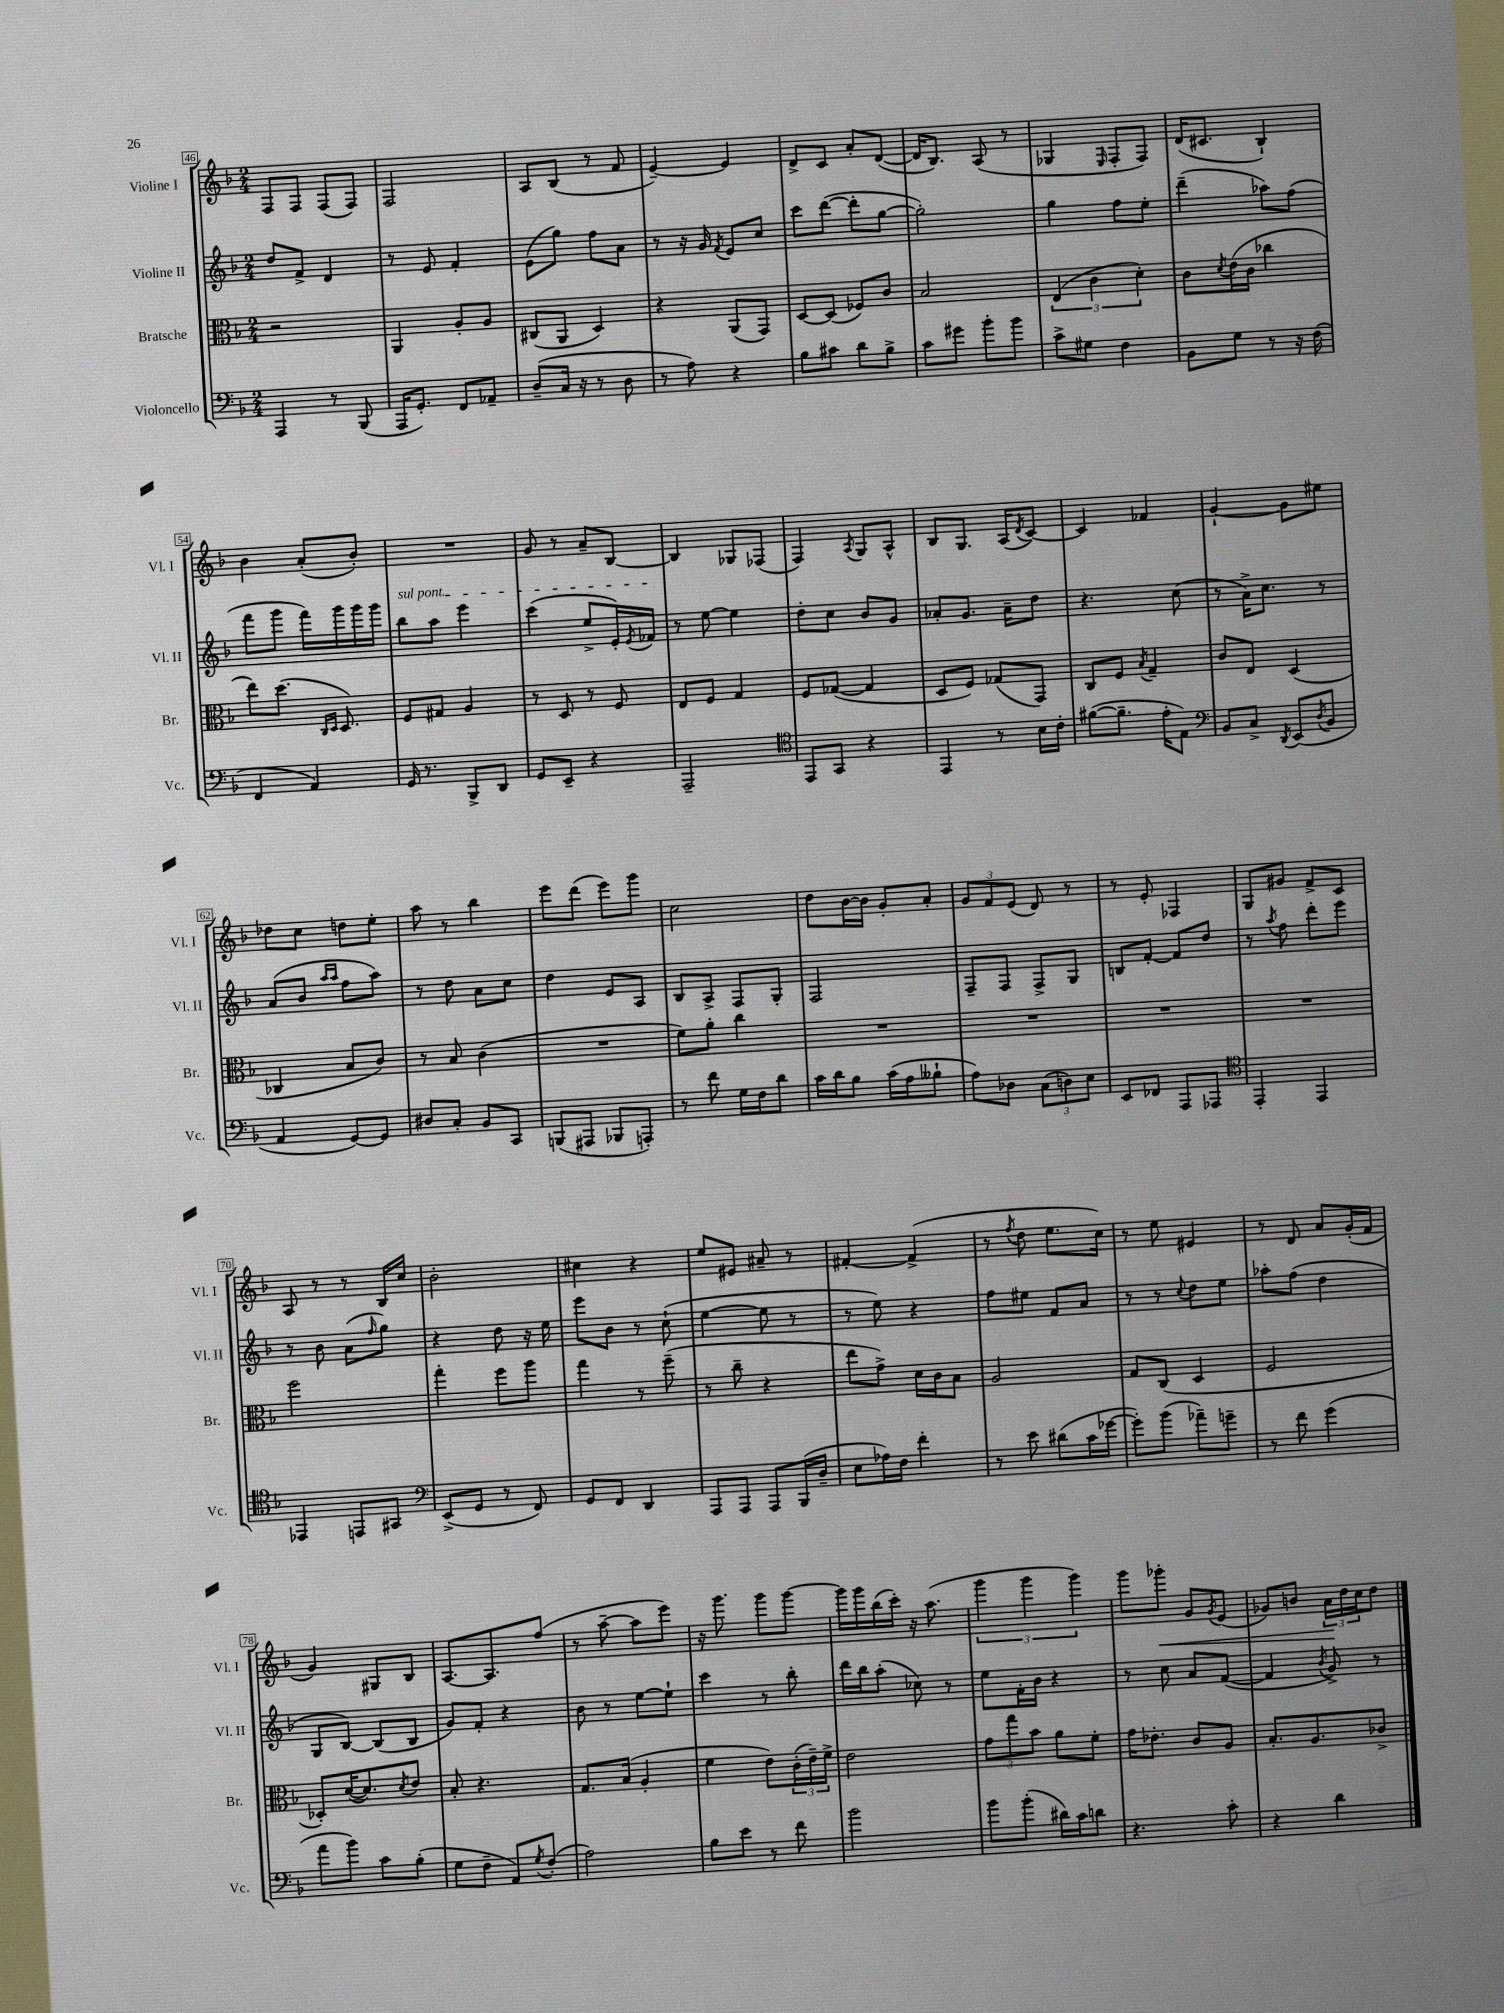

**kern	**kern	**kern	**kern
*staff4	*staff3	*staff2	*staff1
*clefF4	*clefC3	*clefG2	*clefG2
*k[b-]	*k[b-]	*k[b-]	*k[b-]
*M2/4	*M2/4	*M2/4	*M2/4
4AAA	2r	8dd	8F
.	.	8f^	8F
8r	.	4d	(8F
(8BBB-	.	.	8F)
=	=	=	=
16AAA	4AA	8r	2F
8.GG')	.	.	.
.	.	8e	.
8FF	8A'	4f'	.
8AA-~	8A	.	.
=	=	=	=
(8D~	(8C#	(8e	8A
16C	8AA	8gg)	(8B-
16r	.	.	.
8r	4D)	8ff	8r
8D	.	8a	8f
=	=	=	=
8r	4r	8r	[4e~)
8A)	.	16r	.
.	.	16g	.
.	.	8qf	.
4r	(8AA	8e	4e]
.	8GG)	8cc	.
=	=	=	=
8B-	[8D	8ccc	8d^
8c#	(8D]	([8ddd	8c
8d	8F-)	8ddd']	8a'
8B-^	8c	[8gg	([8d
=	=	=	=
8c	2B-	2gg'])	16d]
.	.	.	8.B-)
8g#	.	.	.
8b-'	.	.	(8A
8b-	.	.	8r
=	=	=	=
8c^	(6E	4gg	4G-
8G#	.	.	.
.	6c	.	.
.	.	.	16qqE
4F	.	8ff	8F'
.	6d')	.	.
.	.	8ee'	8F)
=	=	=	=
8BB-	8c	(4ddd~	(16d
.	.	.	8.c#
.	8qd	.	.
8G	(16e	.	.
.	16c	.	.
8r	4cc-	8aa-)	4B-`)
16r	.	(8ff	.
(16F	.	.	.
=	=	=	=
4FF	8ee)	8fff	4b-
.	(8.dd	8ggg	.
4AA)	.	16fff)	(8a'
.	16qqC	.	.
.	16qqD	.	.
.	8.D)	16ggg	.
.	.	16ggg	8b-')
.	.	16ggg	.
=	=	=	=
16GG	8F	8bb-	2r
8.r	.	.	.
.	8G#	8aa	.
8BBB-^	4A	4eee	.
8DD	.	.	.
=	=	=	=
8GG	8r	(4ccc	8g
8EE~	8D	.	8r
4r	8r	8ee^	8a~
.	8F	16e')	[8B-
.	.	8qe	.
.	.	16f-	.
=	=	=	=
2AAA~	8E	8r	4B-]
.	8F	[8ee	.
.	4G	4ee]	8G-
.	.	.	(8F-
=	=	=	=
*clefC4	*	*	*
8EE	8F	8dd'	4F)
8GG	([8G-	8cc	.
.	.	.	8qA
4r	4G-]	8b-	8G
.	.	8g	8A^^
=	=	=	=
4EE	8D	8a-'	8B-
.	8F)	8.g	8.G
8r	(8G-	.	.
.	.	16a-~	(16A
.	.	.	8qd
16B-	8GG)	8dd	[8c)
16c'	.	.	.
=	=	=	=
([8f#	8C	4.r	4c]
8.f#~]	8F	.	.
.	8qB-	.	.
.	4G~	.	4f-
16e'	.	.	.
8E)	.	(8cc	.
=	=	=	=
*clefF4	*	*	*
8BB-	8c	8r	[4g`
8C^	8E	16a^)	.
.	.	8.cc	.
8qDD	.	.	.
(8EE	(4D	.	8g]
8qD	.	.	.
8BB-	.	8r	8ee#
=	=	=	=
4AA	4C-	(8a	8dd-
.	.	8b-	8cc
.	.	16qqaa	.
.	.	16qqaa	.
[8GG)	8B-	8ff	8dd
8GG]	8c)	8aa)	8ee'
=	=	=	=
8D#	8r	8r	8aa
8C'	8B-	8dd	8r
8BB-	(4c	8a	4bb-
8CC	.	8cc	.
=	=	=	=
(8BBB	2r	4dd	8eee
8AAA#	.	.	(8ddd
8BBB-	.	8e	8eee)
8AAA')	.	8A	8ggg
=	=	=	=
8r	8f)	8B-	2cc
8f	8a'	8A^	.
16G	4cc	8F	.
16F	.	.	.
8d	.	8G'	.
=	=	=	=
16c	2r	2F	8dd
16d	.	.	.
8B-	.	.	[16b-
.	.	.	16b-]
(16c	.	.	8g'
16A	.	.	.
8B--`	.	.	8a'
=	=	=	=
8A)	2r	8F~	12g
.	.	.	12f
8D-	.	8F	.
.	.	.	(12e
(12C	.	8F^	8d)
12D)	.	.	.
.	.	8G	8r
12E	.	.	.
=	=	=	=
8EE	2r	8B	8r
8FF-	.	[8f'	8e'
8AAA	.	8f]	4F-
8AAA-	.	8dd	.
=	=	=	=
*clefC4	*	*	*
4EE'	2r	8r	8G
.	.	8qaa	.
.	.	8ff	8g#
4EE	.	8ddd'	8f^
.	.	8eee	8c
=	=	=	=
4EE-	2ff	8r	8A
.	.	8b-	8r
8EE	.	(8a	8r
.	.	16qqff	.
8GG#	.	8gg)	16B-
.	.	.	16cc
=	=	=	=
*clefF4	*	*	*
(8EE^	4gg'	4r	2b-'
8GG	.	.	.
8r	8ff	8dd	.
8FF)	8aa	16r	.
.	.	16ee	.
=	=	=	=
8GG	4gg	8eee	4cc#
8FF	.	8b-	.
4DD	8r	8r	4r
.	(8ff~	(8cc`	.
=	=	=	=
8AAA	8r	[4ee	8ee
8AAA	8cc~	.	8e#
8AAA	4r	8ee]	8a#~
(16BBB-	.	8r	8r
16D~	.	.	.
=	=	=	=
8E	8ee	8r	[4f#'
16A-)	8g^)	8ee)	.
16F	.	.	.
4f'	16d	4r	(4f#^]
.	16c	.	.
.	8B-	.	.
=	=	=	=
8r	2A	8ff	8r
.	.	.	8qff
8e	.	8ee#	8dd
(8d#	.	8f	8.ee
16c	.	8a	.
[16g-	.	.	16cc)
=	=	=	=
8g-'])	8G	8r	8r
(8b-	(8C	8r	8ee
.	.	8qqcc	.
8a-~)	4D	8dd	4e#
8g~	.	8ee	.
=	=	=	=
8r	2F	8aa-'	8r
8f	.	(8ff	8d
(4g	.	4dd	8a
.	.	.	(16g'
.	.	.	16f
=	=	=	=
8a	8D-')	8G	4g)
8b-)	([16d	[8B-)	.
.	8.d])	.	.
8c	.	(8B-]	8G#
.	8qd	.	.
(8B-'	8e	8B-	8B-
=	=	=	=
8G	8B-'	8g)	[8.A
8F~	4.r	8f'	.
.	.	.	8.A]
8AA)	.	4r	.
8qG	.	.	.
(8F'	.	.	(8ff
=	=	=	=
2A)	8.G	8b-	8r
.	.	8r	[8aa~
.	(16B-	.	.
.	4A'	[8ee	8aa]
.	.	8ee`]	8eee)
=	=	=	=
8B-	4f	4ccc	16r
.	.	.	8.ggg
8e	.	.	.
8r	8e)	8r	8ggg
8f	(24c'	8bb-'	[8ggg
.	24e~)	.	.
.	24f^	.	.
=	=	=	=
2b-	2e	16ddd	16ggg]
.	.	16bb-	16ggg
.	.	(8aa'	(16bb-
.	.	.	16ccc')
.	.	8cc-)	16r
.	.	.	(8.aa
.	.	8r	.
=	=	=	=
8b-	12g	8ee	6ggg
.	12gg	.	.
(8b-'	.	16f'	.
.	12b-	.	6ggg
.	.	16b-	.
16d#)	8a	4r	.
16c	.	.	.
.	.	.	6ggg)
8d	8f'	.	.
=	=	=	=
4.r	16g	8r	8ggg
.	8.e-'	.	.
.	.	8cc	8ggg-'
.	8c	8a	8g
.	.	.	8qg
8c'	8A	([8f	(8e
=	=	=	=
4r	8.B-'	4f]	8g-)
.	.	.	8b
.	8.A	.	.
.	.	8qb-	.
4d	.	8g^)	24a
.	.	.	24dd
.	.	.	24cc
.	8c-^	8r	8dd
==	==	==	==
*-	*-	*-	*-
